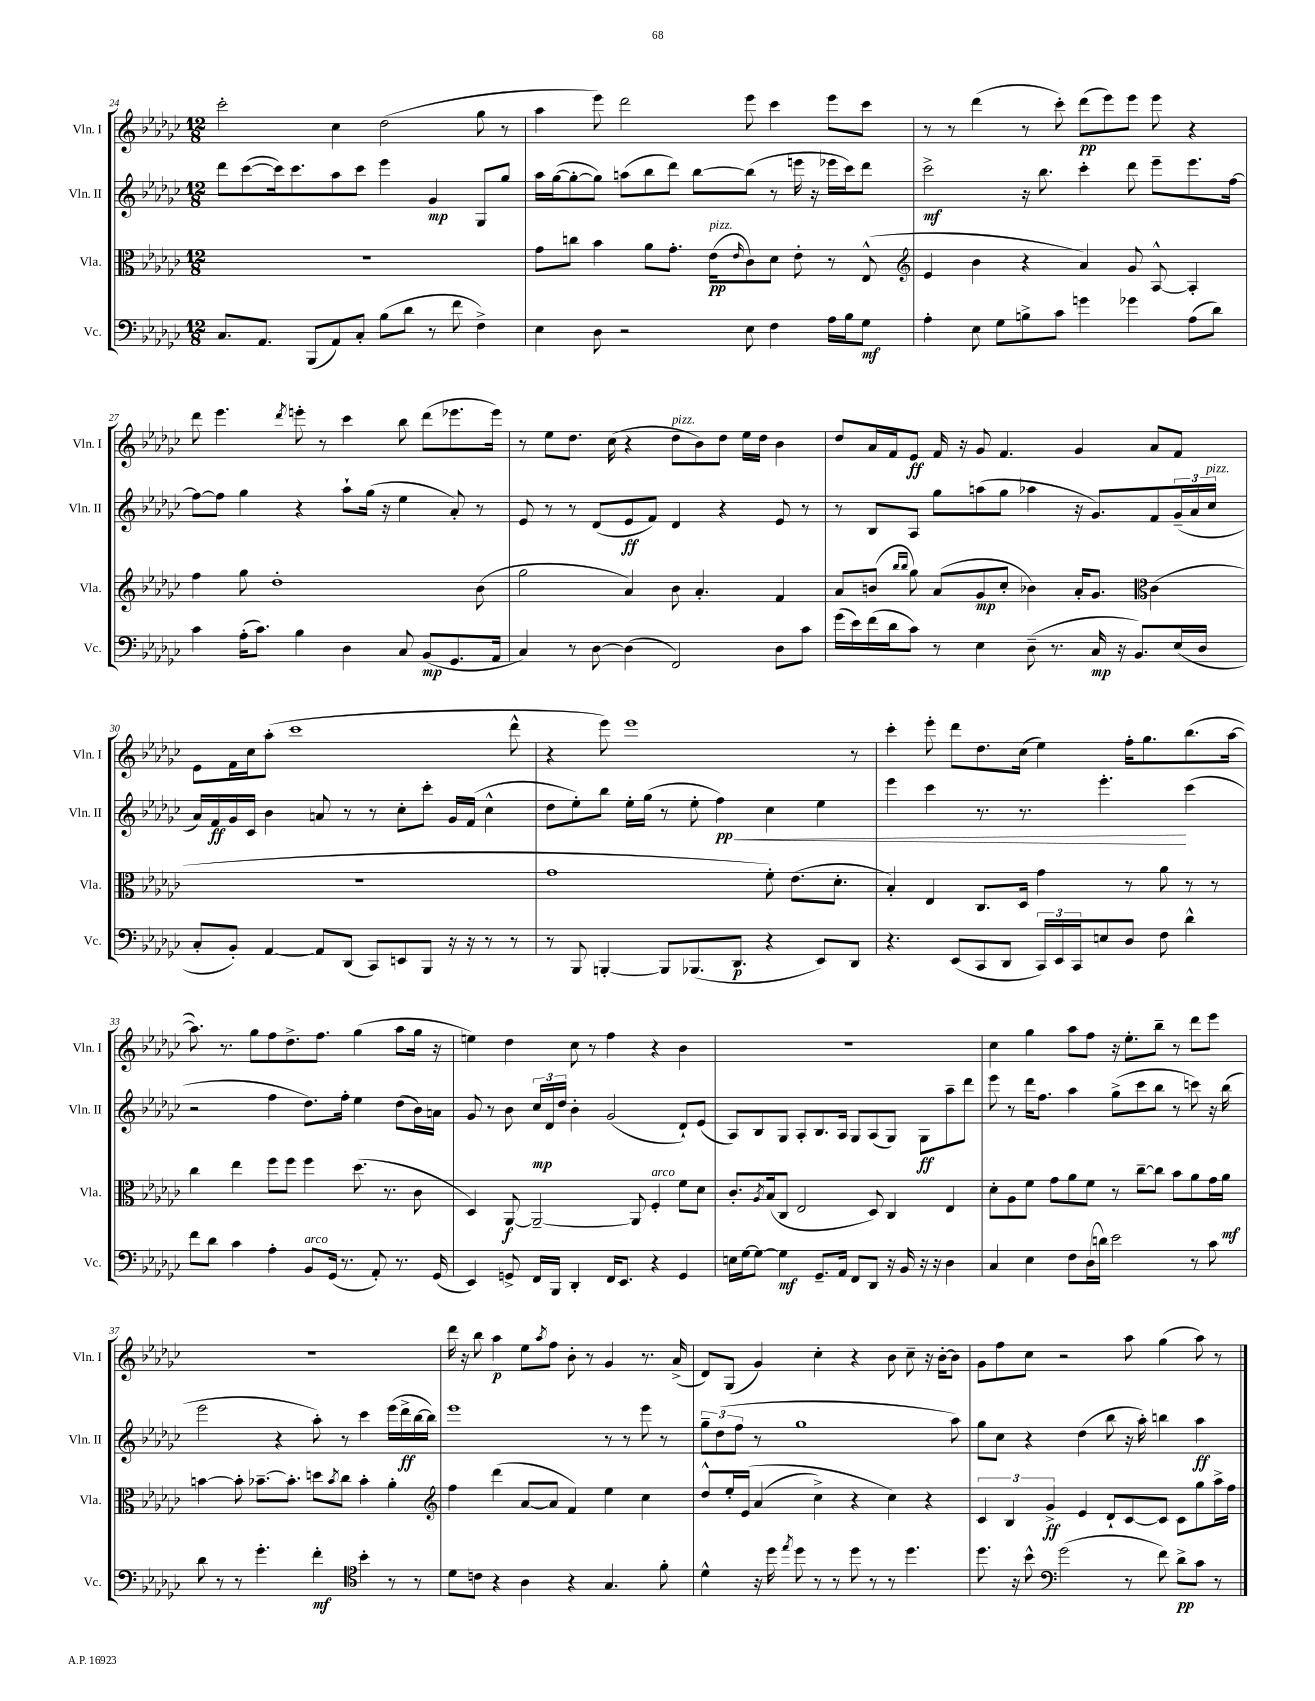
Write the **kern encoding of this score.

**kern	**kern	**kern	**kern
*staff4	*staff3	*staff2	*staff1
*clefF4	*clefC3	*clefG2	*clefG2
*k[b-e-a-d-g-c-]	*k[b-e-a-d-g-c-]	*k[b-e-a-d-g-c-]	*k[b-e-a-d-g-c-]
*M12/8	*M12/8	*M12/8	*M12/8
8.C-	1.r	8ddd-	2ccc-'
.	.	([8ccc-	.
8.AA-	.	.	.
.	.	16ccc-])	.
.	.	8.ccc-	.
(8BBB-	.	.	.
8AA-)	.	8aa-	4cc-
8C-'	.	8ccc-	.
(8B-	.	4eee-	(2dd-
8d-	.	.	.
8r	.	4g-	.
8f	.	.	.
4F^)	.	8G-	8gg-
.	.	8gg-	8r
=	=	=	=
4E-	8g-	16aa-	4aa-
.	.	([16gg-	.
.	8cc	8gg-'_	.
8D-	4b-	8gg-])	8eee-)
2r	.	(8aa	2ddd-
.	8a-	8bb-	.
.	8.g-'	8ddd-)	.
.	.	[8bb-	.
.	(16e-	.	.
.	16qqe-	.	.
8E-	8c-)	(8bb-]	8eee-
4F	8d-	8r	4ccc-
.	8e-'	16eee	.
.	.	16r	.
16A-	8r	16eee-	8eee-
16B-	.	16ccc-)	.
8G-	(8E-^^	8ddd-	8ccc-
=	=	=	=
*	*clefG2	*	*
4A-'	4e-	2ccc-^	8r
.	.	.	8r
8E-	4b-	.	(4ddd-
8G-	.	.	.
8B^	4r	16r	8r
.	.	8.bb-	.
8c-	.	.	8ccc-')
4g	4a-)	4ccc-'	(8ddd-
.	.	.	8eee-)
4g-	8g-	8ddd-	8eee-
.	[8A-^^	8eee-~	8eee-
(8A-	4A-']	8.eee-	4r
8d-)	.	.	.
.	.	[16ff	.
=	=	=	=
4c-	4ff	8ff_	8ddd-
.	.	8ff]	4.eee-
(16A-'	8gg-	4gg-	.
8.c-)	.	.	.
.	1dd-'	.	.
.	.	.	8qddd-
4B-	.	4r	8eee'
.	.	.	8r
4D-	.	8aa-`	4ccc-
.	.	(16gg-	.
.	.	16r	.
8C-	.	4ee-	8bb-
(8BB-	.	.	(8ddd-
8.GG-	.	8a-')	8.eee-
.	(8b-	8r	.
16AA-	.	.	16eee-)
=	=	=	=
4C-)	2gg-	8e-	8r
.	.	8r	8ee-
8r	.	8r	8.dd-
[8D-	.	(8d-	.
.	.	.	(16cc-
(4D-]	4a-)	8e-	4r
.	.	8f)	.
2FF)	8b-	4d-	8dd-
.	4.a-'	.	8b-)
.	.	4r	8dd-
.	.	.	16ee-
.	.	.	16dd-
8D-	4f	8e-	4b-
8c-	.	8r	.
=	=	=	=
(16g-	8a-	8r	8dd-
16e-)	.	.	.
(16f	(8b	8B-	16a-
16d-	.	.	16f
.	16qqbb-	.	.
.	16qqbb-	.	.
8c-)	8gg-)	8A-	8e-
8r	(8a-	8gg-	16f
.	.	.	16r
4E-	8g-	(8aa	8g-
.	8cc-'	8gg-	4.f
(8D-~	4b-)	4aa-	.
8.r	.	.	.
.	16a-'	16r	4g-
16C-	8.g-	8.g-)	.
16r	.	.	.
8.BB-)	.	.	.
*	*clefC3	*	*
.	(4c-	8f	8a-
(16E-	.	(24g-~	8f
.	.	24a-	.
16D-	.	.	.
.	.	24cc-	.
=	=	=	=
8C-'	1.r	16a-)	8e-
.	.	16f	.
8BB-')	.	16g-	16f
.	.	16c-	16cc-
[4AA-	.	4b-	(8aa-'
.	.	.	1ccc-
8AA-]	.	8a	.
(8DD-	.	8r	.
8CC-)	.	8r	.
8EE	.	8cc-'	.
8BBB-	.	8ccc-'	.
16r	.	16g-	.
16r	.	(16f	.
8r	.	4cc-^^	.
8r	.	.	8ddd-^^
=	=	=	=
8r	1g-	8dd-	4r
8BBB-	.	8ee-')	.
[4BBB'	.	8bb-	8eee-)
.	.	16ee-'	1eee-
.	.	(16gg-	.
8BBB]	.	8r	.
(8.BBB-	.	8ee-'	.
.	.	4ff)	.
8.DD-	.	.	.
4r	8f')	4cc-	.
.	(8.e-	.	.
8EE-)	.	4ee-	.
.	8.d-'	.	.
8DD-	.	.	8r
=	=	=	=
4.r	4B-')	4eee-	4ccc-'
.	4E-	4ccc-	8eee-'
(8EE-	.	.	8ddd-
8CC-	8.C-	8.r	8.dd-
8DD-	.	.	.
.	16D-	8.r	(16cc-
24CC-)	4g-	.	4ee-)
24EE-	.	.	.
24CC-	.	.	.
8E	.	4.eee-'	.
8D-	8r	.	16ff'
.	.	.	8.gg-
8F	8a-	.	.
4d-^^	8r	(4ccc-	(8.bb-
.	8r	.	.
.	.	.	[16aa-
=	=	=	=
8f	4cc-	2r	8.aa-])
8d-	.	.	.
.	.	.	8.r
4c-	4ee-	.	.
.	.	.	8gg-
4A-'	8ff	4ff	8ff
.	8ff	.	8.dd-^
8BB-	4ff	8.dd-)	.
.	.	.	8.ff
(16GG-	.	.	.
8.r	.	16ff'	.
.	(8.dd-	4ee-	(4gg-
8AA-')	.	.	.
.	8.r	.	.
8.r	.	(8dd-	8aa-
.	8c-	16b-)	16gg-
(16GG-	.	16a	16r
=	=	=	=
4EE-)	4D-)	8g-	4ee)
.	.	8r	.
8GG^	[8AA-	8b-	4dd-
16FF	2AA-~_	24cc-	.
.	.	24d-	.
16BBB-	.	.	.
.	.	24dd-	.
4DD-'	.	4b-'	8cc-
.	.	.	8r
16FF	.	(2g-	4ff
8.EE-	.	.	.
.	8AA-]	.	.
4r	4F'	.	4r
4GG	8f	8d-`)	4b-
.	8d-	(8e-	.
=	=	=	=
16E	8.c-'	8A-)	1.r
[16G-	.	.	.
8G-_	.	8B-	.
.	8qA-	.	.
.	(16B-	.	.
4G-]	8C-	8G-	.
.	2E-	8A-'	.
8.GG-~	.	8.B-	.
16AA-	.	16A-	.
8FF	.	8G-	.
8DD-	8D-)	(8A-	.
16r	4C-	8G-)	.
16BB-	.	.	.
16r	.	8G-	.
16r	.	.	.
4D-	4E-	8aa-~	.
.	.	8ddd-	.
=	=	=	=
4C-	8d-'	8eee-	4cc-
.	8A-	8r	.
4E-	8f	16ddd-	4gg-
.	.	8.ff	.
.	8g-	.	.
8F	8a-	4aa-	8aa-
(16D-	8f	.	8ff
16d)	.	.	.
2e-	8r	(8gg-^	16r
.	.	.	8.ee-'
.	[8cc-~	8ccc-	.
.	8cc-]	8bb-	8bb-~
.	8b-	8r	8r
8r	8a-	8ccc)	8ddd-
8c-	16g-	16r	8eee-
.	16a-	(16bb-	.
=	=	=	=
8d-	[4b	2eee-	1.r
8r	.	.	.
8r	8b']	.	.
4.g-'	[8.b-~	.	.
.	.	4r	.
.	8.b-']	.	.
4f'	8dd	8aa-')	.
.	8qb-	.	.
.	8cc-	8r	.
*clefC4	*	*	*
4b-'	4b-'	4ccc-	.
8r	4a-'	(16eee-	.
.	.	16ddd-^	.
8r	.	[16bb-	.
.	.	16bb-])	.
=	=	=	=
*	*clefG2	*	*
8d-	4ff	1eee-	16ddd-
.	.	.	16r
8c	.	.	8bb-
4r	(4ddd-	.	4aa-
4A-	[8a-	.	8ee-
.	.	.	8qaa-
.	8a-]	.	8ff
4r	4f)	.	8b-'
.	.	.	8r
4.G-	4ee-	8r	4g-
.	.	8r	.
.	4cc-	8eee-	8.r
8f'	.	8r	.
.	.	.	(16a-^
=	=	=	=
4d-^^	8dd-^^	12gg-~	8d-)
.	.	(12dd-	.
.	16ee-'	.	(8G-
.	.	12ff	.
.	&(16e-	.	.
16r	(4a-	8r	4g-)
16dd-	.	.	.
8qee-	.	.	.
8dd-	.	1gg-	.
8r	4cc-^)	.	4cc-'
8r	.	.	.
8dd-	4r	.	4r
8r	.	.	.
8r	4cc-&)	.	8b-
4.dd-	.	.	8cc-~
.	4r	.	16r
.	.	.	[16b-'
.	.	8aa-)	8b-]
=	=	=	=
8.dd-	6c-	8gg-	8g-
.	.	8cc-	8ff
.	6B-	.	.
16r	.	.	.
8b-^^	.	4r	8cc-
.	6g-^	.	.
*clefF4	*	*	*
(2g-	.	.	2r
.	4e-	(4dd-	.
.	8d-`	8bb-	.
8r	[8c-	16r	8aa-
.	.	16aa-')	.
8f)	8c-]	4bb	(4gg-
8d-^	8c-	.	.
8c-	8gg-	4aa-	8aa-)
8r	16aa-^	.	8r
.	16ff	.	.
==	==	==	==
*-	*-	*-	*-
